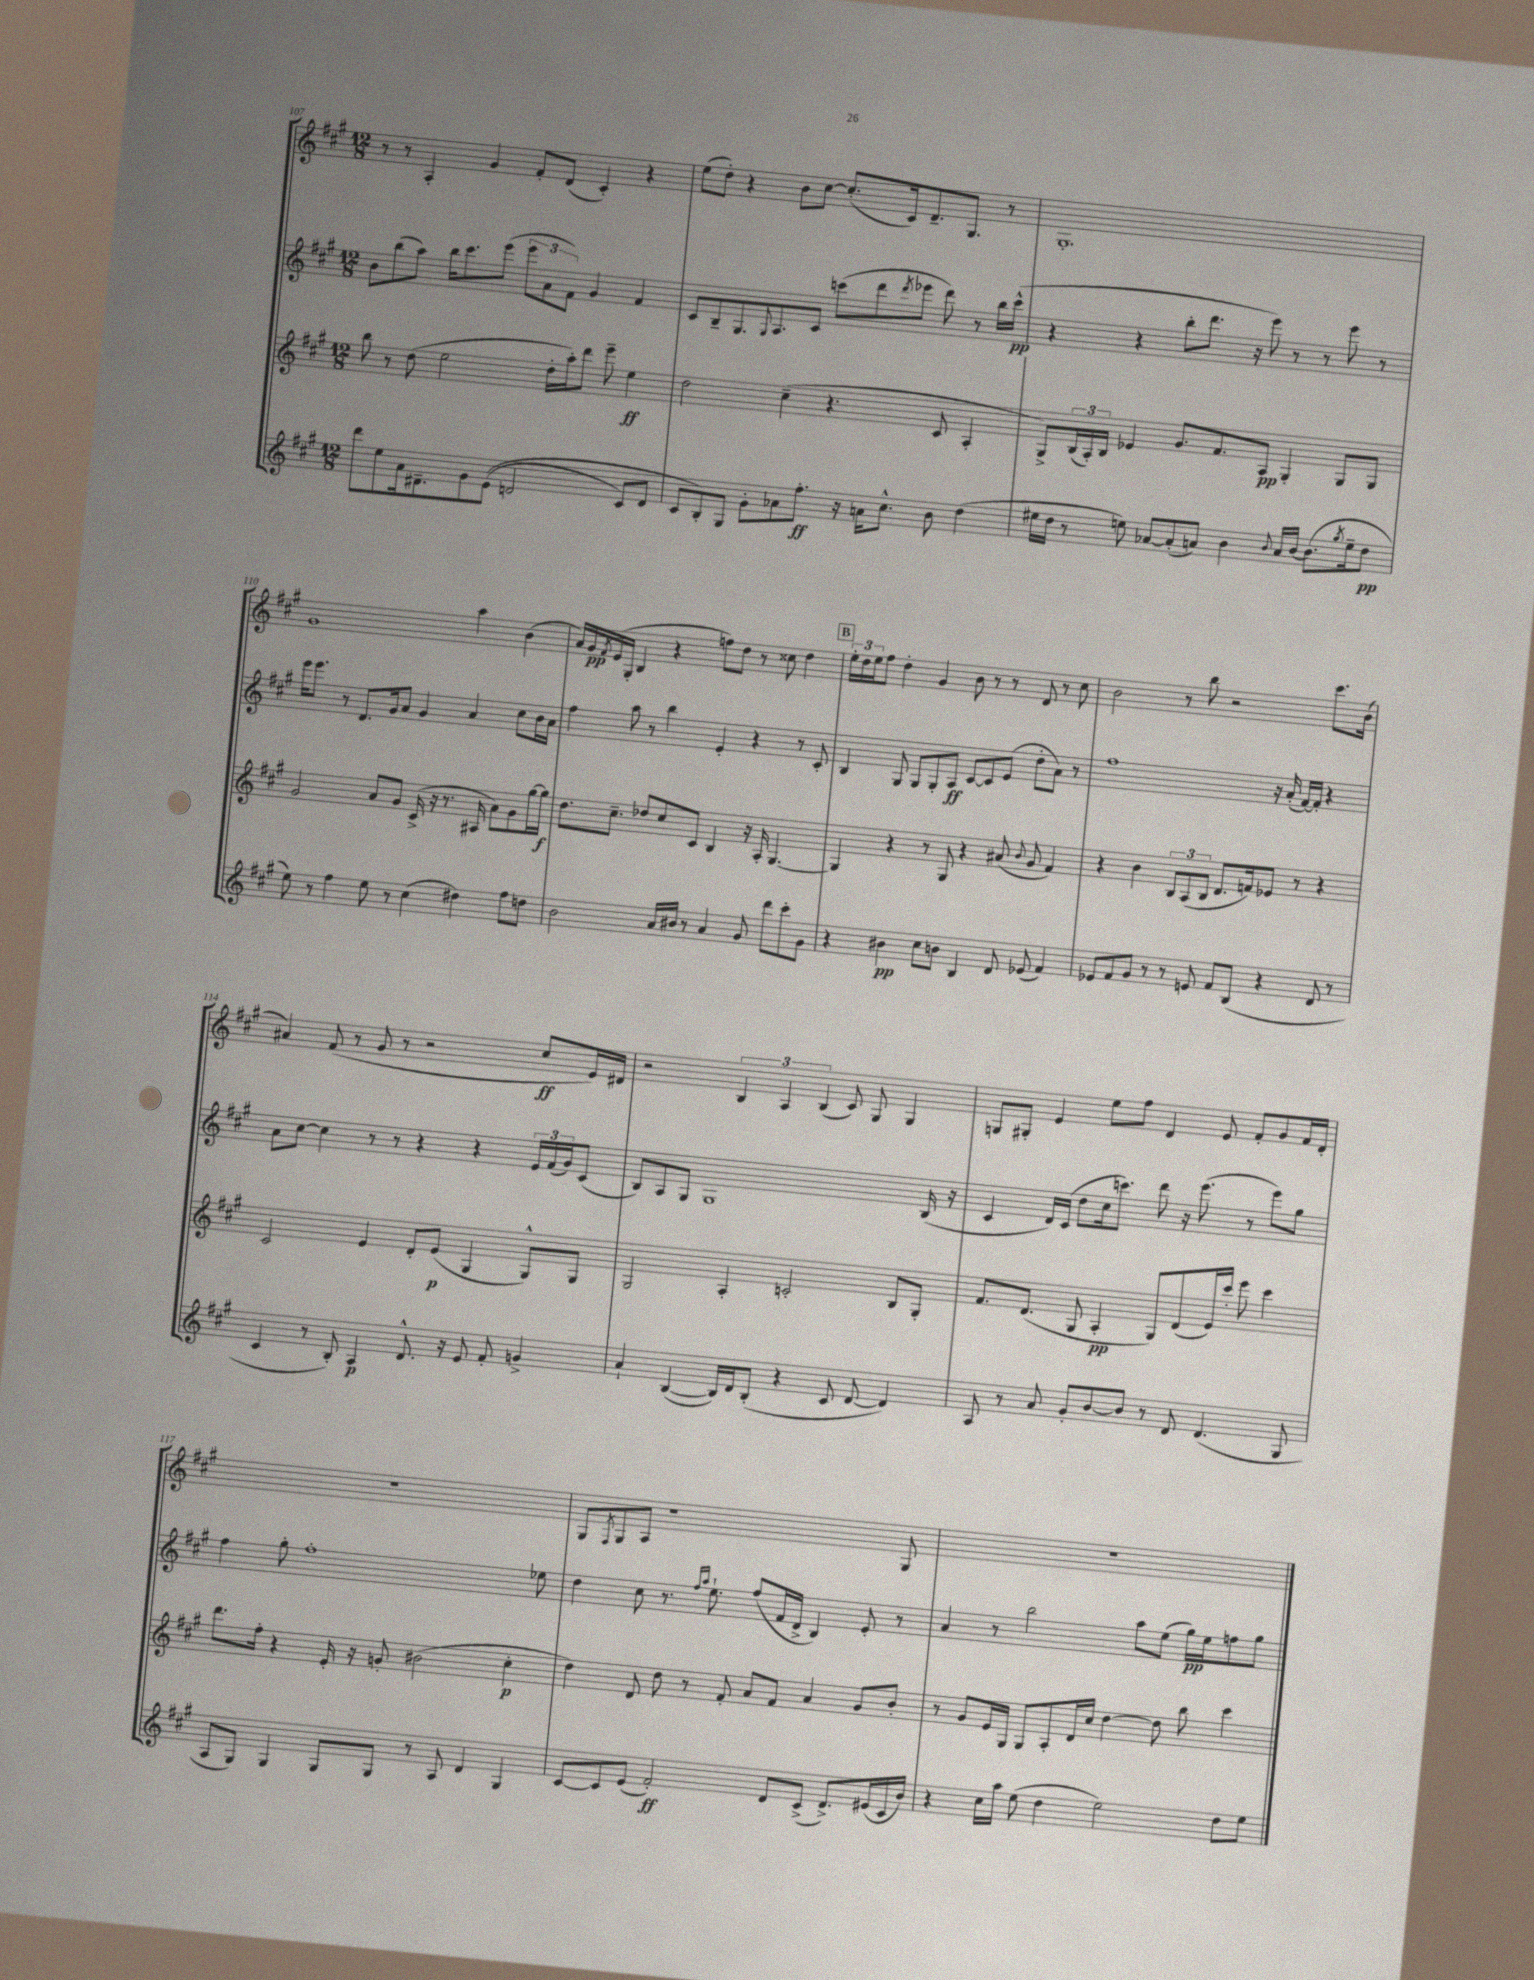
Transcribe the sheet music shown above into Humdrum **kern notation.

**kern	**dynam	**kern	**dynam	**kern	**dynam	**kern	**dynam
*part4	*part4	*part3	*part3	*part2	*part2	*part1	*part1
*staff4	*staff4	*staff3	*staff3	*staff2	*staff2	*staff1	*staff1
*clefG2	*	*clefG2	*	*clefG2	*	*clefG2	*
*k[f#c#g#]	*	*k[f#c#g#]	*	*k[f#c#g#]	*	*k[f#c#g#]	*
*M12/8	*	*M12/8	*	*M12/8	*	*M12/8	*
=107	=107	=107	=107	=107	=107	=107	=107
8ddd\L	.	8bb\	.	8b\L	.	8r	.
8ee\	.	8r	.	(8bb\	.	8r	.
16a\k	.	(8dd\	.	8aa\J)	.	4A'/	.
8.d#X~\	.	.	.	.	.	.	.
.	.	2ee\	.	16bb\KL	.	.	.
.	.	.	.	8.ccc#\	.	.	.
8g#\	.	.	.	.	.	4g#/	.
((8e\J	.	.	.	(8eee\J	.	.	.
2dn/	.	.	.	12eee\L	.	8f#'/L	.
.	.	.	.	12a\	.	.	.
.	.	16dd'\LL	.	.	.	(8d/J	.
.	.	.	.	12f#\J)	.	.	.
.	.	16aa'\J)	.	.	.	.	.
.	.	8ddd\J	.	4g#/	.	4c#'/)	.
.	.	8eee~\	.	.	.	.	.
8c#/L)	.	4ee\	ff	4f#/	.	4r	.
8d/J	.	.	.	.	.	.	.
=108	=108	=108	=108	=108	=108	=108	=108
8c#/L	.	2dd\	.	8c#/L	.	(8ee\L	.
8B'/)	.	.	.	8B~/	.	8dd'\J)	.
8G#/J	.	.	.	8.G#/	.	4r	.
8g#'\L	.	.	.	.	.	.	.
.	.	.	.	8qqG#/	.	.	.
.	.	.	.	8.A/	.	.	.
8a-X\	.	(4cc#~\	.	.	.	8b\L	.
8.ff#'\J	ff	.	.	8c#/J	.	[8cc#\J	.
.	.	4.r	.	(8cccn\L	.	(8.cc#'/L]	.
16r	.	.	.	.	.	.	.
16an\KL	.	.	.	8ddd\	.	.	.
8.cc#^^\J	.	.	.	.	.	16c#/k)	.
.	.	.	.	8qddd/	.	.	.
.	.	.	.	8eee-X\J	.	8.d~/	.
8b\	.	8c#/	.	8ddd\)	.	.	.
.	.	.	.	.	.	8.G#/J	.
(4dd\	.	4A'/	.	8r	.	.	.
.	.	.	.	16bb\LL	.	8r	.
.	.	.	.	(16ccc^^\JJ	pp	.	.
=109	=109	=109	=109	=109	=109	=109	=109
16ee#X\LL	.	8G#^/L)	.	4r	.	1.G#'	.
16dd\JJ	.	.	.	.	.	.	.
8r	.	(24B/L	.	.	.	.	.
.	.	24A'/)	.	.	.	.	.
.	.	24B/JJ	.	.	.	.	.
8een\)	.	4e-X/	.	4r	.	.	.
[8a-X/L	.	.	.	.	.	.	.
(8a-'/]	.	8.g#/L	.	8bb'\L	.	.	.
8an/J)	.	.	.	8.ddd\J	.	.	.
.	.	8.f#/	.	.	.	.	.
4b\	.	.	.	.	.	.	.
.	.	.	.	16r	.	.	.
.	.	8A/J	pp	8eee\)	.	.	.
8qqb/	.	.	.	.	.	.	.
16a/LL	.	4G#'/	.	8r	.	.	.
[16b/JJ	.	.	.	.	.	.	.
(8.b\L]	.	.	.	8r	.	.	.
.	.	8G#/L	.	8eee\	.	.	.
8qgg#/	.	.	.	.	.	.	.
16ee~\k	.	.	.	.	.	.	.
8dd\J	pp	8G#/J	.	8r	.	.	.
!!LO:LB:g=z
=110	=110	=110	=110	=110	=110	=110	=110
8ee\)	.	2g#/	.	16eee\KL	.	1g#	.
.	.	.	.	8.eee\J	.	.	.
8r	.	.	.	.	.	.	.
4ff#\	.	.	.	8r	.	.	.
.	.	.	.	8.d/L	.	.	.
8ee\	.	8a/L	.	.	.	.	.
.	.	.	.	16g#/k	.	.	.
8r	.	8g#/J	.	8a/J	.	.	.
(4cc#\	.	(16c#^/	.	4g#/	.	.	.
.	.	16r	.	.	.	.	.
.	.	8.r	.	.	.	.	.
4dd#X\)	.	.	.	4a/	.	4aa\	.
.	.	16A#X/	.	.	.	.	.
.	.	8a\L)	.	.	.	.	.
8ff#\L	.	8g#\	.	8cc#\L	.	(4b\	.
8ddn\J	.	[16gg#\L	.	16b\L	.	.	.
.	.	16gg#\JJ]	f	16a\JJ	.	.	.
=111	=111	=111	=111	=111	=111	=111	=111
2b\	.	8.dd\L	.	4ff#\	.	16a/LL)	.
.	.	.	.	.	.	16g#/	pp
.	.	.	.	.	.	8qf#/	.
.	.	.	.	.	.	(16e/	.
.	.	8.cc#~\J	.	.	.	16G#'/JJ	.
.	.	.	.	8aa\	.	4B/	.
.	.	8dd-X/L	.	8r	.	.	.
16a/LL	.	8cc#/	.	4bb\	.	4r	.
16b#X/JJ	.	.	.	.	.	.	.
8r	.	8c#/J	.	.	.	.	.
4a/	.	4B/	.	4e'/	.	8ffn\L)	.
.	.	.	.	.	.	8dd\J	.
8g#/	.	16r	.	4r	.	8r	.
.	.	16A'/	.	.	.	.	.
8ddd\L	.	[4.G#/	.	.	.	8cc##X\	.
8ccc#'\	.	.	.	8r	.	4dd\	.
8g#\J	.	.	.	8c#'/	.	.	.
!!LO:REH:place=s1:t=B
=112	=112	=112	=112	=112	=112	=112	=112
4r	.	4G#/]	.	4B/	.	24ee'\LL	.
.	.	.	.	.	.	24dd\	.
.	.	.	.	.	.	24ee\J	.
.	.	.	.	.	.	8ff#\J	.
4b#X\	pp	4r	.	8G#/	.	4dd'\	.
.	.	.	.	8G#/L	.	.	.
8cc#\L	.	8r	.	8G#'/	.	4g#/	.
8bn\J	.	8G#/	.	8A/J	ff	.	.
4B/	.	4r	.	[8c#/L	.	8b\	.
.	.	.	.	8c#/]	.	8r	.
8d/	.	(8a#X/	.	(8e/J	.	8r	.
.	.	8qqb/	.	.	.	.	.
(8e-X/	.	8g#/	.	8dd'\L	.	8d/	.
4f#/)	.	4f#/)	.	8a\J)	.	8r	.
.	.	.	.	8r	.	8cc#\	.
=113	=113	=113	=113	=113	=113	=113	=113
8e-X/L	.	4r	.	1ff#	.	2b\	.
8f#/	.	.	.	.	.	.	.
8g#/J	.	4b\	.	.	.	.	.
8r	.	.	.	.	.	.	.
8r	.	12B/L	.	.	.	8r	.
.	.	(12A/	.	.	.	.	.
8en/	.	.	.	.	.	8bb\	.
.	.	12B/J	.	.	.	.	.
8f#/L	.	8.d/L	.	.	.	2r	.
(8B/J	.	.	.	.	.	.	.
.	.	16fn/k)	.	.	.	.	.
4r	.	8e-X/J	.	16r	.	.	.
.	.	.	.	(16a'/	.	.	.
.	.	8r	.	[16f#/LL)	.	.	.
.	.	.	.	16f#'/JJ]	.	.	.
8d/	.	4r	.	4r	.	8.ccc#\L	.
8r	.	.	.	.	.	.	.
.	.	.	.	.	.	(16b\Jk	.
!!LO:LB:g=z
=114	=114	=114	=114	=114	=114	=114	=114
4c#/	.	2c#/	.	8a\L	.	4a#X/)	.
.	.	.	.	[8cc#\J	.	.	.
8r	.	.	.	4cc#\]	.	(8f#/	.
8B'/)	.	.	.	.	.	8r	.
4A/	p	4e/	.	8r	.	8g#/	.
.	.	.	.	8r	.	8r	.
8.d^^/	.	8d'/L	.	4r	.	2r	.
.	.	(8e/J	p	.	.	.	.
16r	.	.	.	.	.	.	.
8e/	.	4G#/	.	4r	.	.	.
8f#'/	.	.	.	.	.	.	.
4gn^/	.	8G#^^/L)	.	24e/LL	.	8cc#/L	ff
.	.	.	.	(24f#/	.	.	.
.	.	.	.	24g#/J)	.	.	.
.	.	8G#/J	.	(8c#/J	.	16e/L)	.
.	.	.	.	.	.	16d#X/JJ	.
=115	=115	=115	=115	=115	=115	=115	=115
4a`/	.	2G#/	.	8B/L)	.	2r	.
.	.	.	.	8A/	.	.	.
([4B/	.	.	.	8G#/J	.	.	.
.	.	.	.	1G#	.	.	.
16B/LL])	.	4A'/	.	.	.	6B/	.
16d/J	.	.	.	.	.	.	.
(8B'/J	.	.	.	.	.	.	.
.	.	.	.	.	.	6A/	.
4r	.	2cn'/	.	.	.	.	.
.	.	.	.	.	.	(6B/	.
8c#/	.	.	.	.	.	8c#/)	.
[8d/	.	.	.	.	.	8G#/	.
4d/])	.	8B/L	.	.	.	4G#/	.
.	.	8G#'/J	.	(16B/	.	.	.
.	.	.	.	16r	.	.	.
=116	=116	=116	=116	=116	=116	=116	=116
8A/	.	8.f#/L	.	4c#/	.	8Gn/L	.
8r	.	.	.	.	.	8G#X'/J	.
.	.	(8.d/J	.	.	.	.	.
8a/	.	.	.	16d/LL)	.	4e/	.
.	.	.	.	(16c#/JJ	.	.	.
8g#'/L	.	8G#/	.	8dd\L	.	.	.
[8b/	.	4A'/	pp	16cc#\k	.	8ee\L	.
.	.	.	.	8.cccn\J)	.	.	.
8b/J]	.	.	.	.	.	8ff#\J	.
8r	.	8G#/L)	.	8ddd\	.	4d/	.
8d/	.	(8d/	.	16r	.	.	.
.	.	.	.	(8.eee\	.	.	.
(4.d/	.	16e/L)	.	.	.	8e/	.
.	.	16ccc#'/JJ	.	.	.	.	.
.	.	8eee\	.	8r	.	8f#'/L	.
.	.	4ccc#\	.	8eee\L)	.	8g#/	.
8G#/	.	.	.	8gg#\J	.	16f#/L	.
.	.	.	.	.	.	16d'/JJ	.
!!LO:LB:g=z
=117	=117	=117	=117	=117	=117	=117	=117
8A/L	.	8.ddd\L	.	4ff#\	.	1.r	.
8G#/J)	.	.	.	.	.	.	.
.	.	16ff#'\Jk	.	.	.	.	.
4G#/	.	4r	.	8gg#'\	.	.	.
.	.	.	.	1ff#'	.	.	.
8G#/L	.	16e'/	.	.	.	.	.
.	.	16r	.	.	.	.	.
8G#/J	.	8gn'/	.	.	.	.	.
8r	.	(2b#X\	.	.	.	.	.
8A/	.	.	.	.	.	.	.
4d/	.	.	.	.	.	.	.
4G#/	.	4cc#'\	p	.	.	.	.
.	.	.	.	8ee-X\	.	.	.
=118	=118	=118	=118	=118	=118	=118	=118
[8c#/L	.	4dd\)	.	4dd\	.	8G#/L	.
.	.	.	.	.	.	8qF#/	.
8c#/]	.	.	.	.	.	8G#/	.
(8e/J	.	8d/	.	8cc#\	.	8A/J	.
2f#'/)	ff	8dd\	.	8.r	.	1r	.
.	.	8r	.	.	.	.	.
.	.	.	.	16qqff#/LL	.	.	.
.	.	.	.	16qqaa/JJ	.	.	.
.	.	.	.	8.ee`\	.	.	.
.	.	8f#'/	.	.	.	.	.
.	.	8a/L	.	(8ff#/L	.	.	.
8d/L	.	8f#/J	.	16f#/L	.	.	.
.	.	.	.	16d^/JJ	.	.	.
(8c#^/J	.	4a/	.	4B/)	.	.	.
8.d^/L)	.	.	.	.	.	.	.
.	.	8g#/L	.	8e'/	.	.	.
(16e#X/L	.	.	.	.	.	.	.
16c#/	.	8b'/J	.	8r	.	8G#/	.
16b/JJ)	.	.	.	.	.	.	.
=119	=119	=119	=119	=119	=119	=119	=119
4r	.	8r	.	4a/	.	1.r	.
.	.	8g#/L	.	.	.	.	.
16cc#\LL	.	16e/L	.	8r	.	.	.
16aa\JJ	.	16G#/JJ	.	.	.	.	.
(8ee\	.	8G#/L	.	2bb\	.	.	.
4dd\	.	8A'/	.	.	.	.	.
.	.	16d/L	.	.	.	.	.
.	.	16cc#/JJ	.	.	.	.	.
2ee\)	.	[4dd\	.	.	.	.	.
.	.	.	.	8aa\L	.	.	.
.	.	8dd\]	.	(8ee\J	.	.	.
.	.	8bb\	.	16gg#\LL)	pp	.	.
.	.	.	.	16ee\J	.	.	.
8dd\L	.	4ccc#\	.	8ffn\	.	.	.
8ee\J	.	.	.	8gg#\J	.	.	.
==	==	==	==	==	==	==	==
*-	*-	*-	*-	*-	*-	*-	*-
